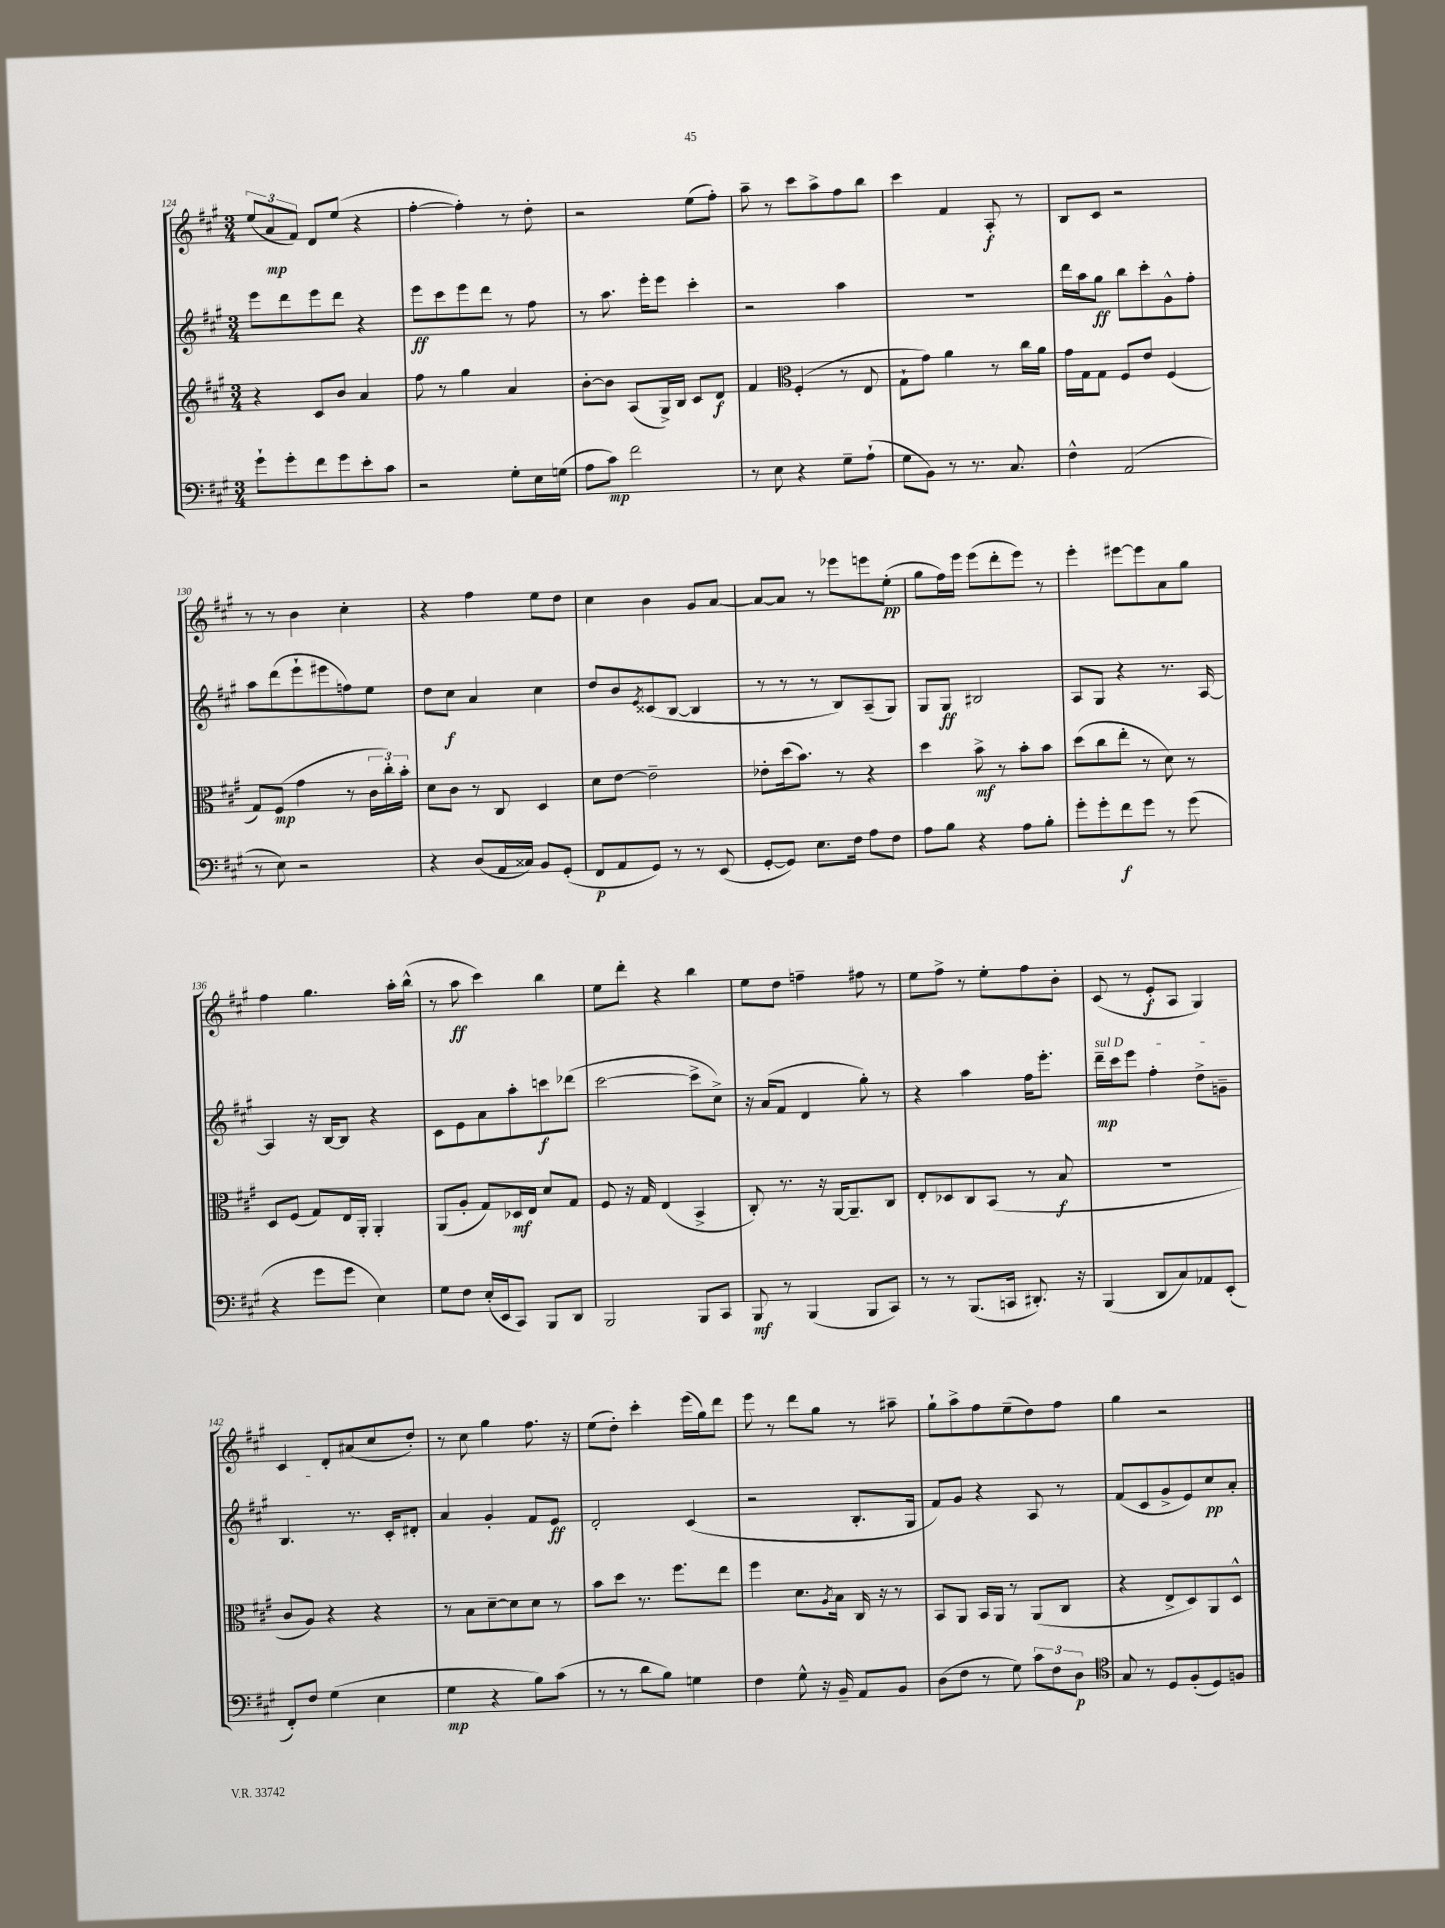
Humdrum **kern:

**kern	**dynam	**kern	**dynam	**kern	**dynam	**kern	**dynam
*part4	*part4	*part3	*part3	*part2	*part2	*part1	*part1
*staff4	*staff4	*staff3	*staff3	*staff2	*staff2	*staff1	*staff1
*clefF4	*	*clefG2	*	*clefG2	*	*clefG2	*
*k[f#c#g#]	*	*k[f#c#g#]	*	*k[f#c#g#]	*	*k[f#c#g#]	*
*M3/4	*	*M3/4	*	*M3/4	*	*M3/4	*
=124	=124	=124	=124	=124	=124	=124	=124
8g#`\L	.	4r	.	8eee\L	.	(12ee/L	.
.	.	.	.	.	.	12a/	mp
8g#'\	.	.	.	8ddd\	.	.	.
.	.	.	.	.	.	12f#/J)	.
8f#\	.	8c#/L	.	8eee\	.	8d/L	.
8g#\	.	8b/J	.	8ddd\J	.	(8ee/J	.
8e'\	.	4a/	.	4r	.	4r	.
8c#\J	.	.	.	.	.	.	.
=125	=125	=125	=125	=125	=125	=125	=125
2r	.	8ff#\	.	8eee\L	ff	[4ff#'\	.
.	.	8r	.	8ccc#\	.	.	.
.	.	4gg#\	.	8eee\	.	4ff#'\])	.
.	.	.	.	8ddd\J	.	.	.
8G#'\L	.	4a/	.	8r	.	8r	.
16E\L	.	.	.	8ff#\	.	8dd'\	.
(16Gn\JJ	.	.	.	.	.	.	.
=126	=126	=126	=126	=126	=126	=126	=126
8A\L	.	[8b'\L	.	8r	.	2r	.
8c#\J)	mp	8b\J]	.	8.aa\	.	.	.
2f#\	.	(8A/L	.	.	.	.	.
.	.	.	.	16eee'\KL	.	.	.
.	.	16G#^/L)	.	8eee\J	.	.	.
.	.	16B/JJ	.	.	.	.	.
.	.	8c#/L	.	4ccc#'\	.	(8ee\L	.
.	.	8d/J	f	.	.	8ff#'\J)	.
=127	=127	=127	=127	=127	=127	=127	=127
8r	.	4f#/	.	2r	.	8aa~\	.
8E\	.	.	.	.	.	8r	.
*	*	*clefC3	*	*	*	*	*
4r	.	(4F#'/	.	.	.	8ccc#\L	.
.	.	.	.	.	.	8aa^\	.
8G#~\L	.	8r	.	4aa\	.	8ff#\	.
(8A`\J	.	8E/	.	.	.	8bb\J	.
=128	=128	=128	=128	=128	=128	=128	=128
8G#\L	.	8G#`\L	.	2.r	.	4ccc#\	.
8BB\J)	.	8g#\J)	.	.	.	.	.
8r	.	4a\	.	.	.	4f#/	.
8.r	.	.	.	.	.	.	.
.	.	8r	.	.	.	8A'/	f
8.C#/	.	.	.	.	.	.	.
.	.	16cc#\LL	.	.	.	8r	.
.	.	16a\JJ	.	.	.	.	.
=129	=129	=129	=129	=129	=129	=129	=129
4F#^^\	.	16g#\LL	.	16ddd\LL	.	8B/L	.
.	.	16G#\J	.	16aa\J	.	.	.
.	.	8G#\J	.	8gg#\J	ff	8c#/J	.
(2AA/	.	8F#/L	.	8bb\L	.	2r	.
.	.	8e/J	.	8ccc#'\	.	.	.
.	.	(4F#/	.	8g#^^\	.	.	.
.	.	.	.	8ff#'\J	.	.	.
!!LO:LB:g=z
=130	=130	=130	=130	=130	=130	=130	=130
8r	.	8G#/L)	.	8aa\L	.	8r	.
8E\)	.	(8F#/J	mp	(8ddd\	.	8r	.
2r	.	4g#\	.	8eee`\	.	4b\	.
.	.	.	.	8eee#X\	.	.	.
.	.	8r	.	8ffn\)	.	4cc#'\	.
.	.	24c#\LL	.	8ee\J	.	.	.
.	.	24cc#'\)	.	.	.	.	.
.	.	24b'\JJ	.	.	.	.	.
=131	=131	=131	=131	=131	=131	=131	=131
4r	.	8d\L	.	8dd\L	.	4r	.
.	.	8c#\J	.	8cc#\J	f	.	.
(8D/L	.	8r	.	4a/	.	4ff#\	.
16AA/L	.	8C#/	.	.	.	.	.
16C##X/JJ)	.	.	.	.	.	.	.
8BB/L	.	4D/	.	4cc#\	.	8ee\L	.
(8GG#'/J	.	.	.	.	.	8dd\J	.
=132	=132	=132	=132	=132	=132	=132	=132
8FF#/L	p	8d\L	.	8dd/L	.	4cc#\	.
8AA/	.	[8e\J	.	8b/	.	.	.
.	.	.	.	8qe/	.	.	.
8GG#/J)	.	2e~\]	.	(8c##X/	.	4b\	.
8r	.	.	.	[8B/J	.	.	.
8r	.	.	.	4B/]	.	8g#/L	.
(8EE/	.	.	.	.	.	[8a/J	.
=133	=133	=133	=133	=133	=133	=133	=133
[8GG#'/L	.	8e-X'\L	.	8r	.	8a/L_	.
8GG#/J])	.	(16dd\k	.	8r	.	8a/J]	.
.	.	8.b\J)	.	.	.	.	.
8.E\L	.	.	.	8r	.	8r	.
.	.	8r	.	8B/L)	.	8eee-X\L	.
16F#\Jk	.	.	.	.	.	.	.
8A\L	.	4r	.	(8A~/	.	8eeen\	.
8F#\J	.	.	.	8G#/J)	.	(8ee'\J	pp
=134	=134	=134	=134	=134	=134	=134	=134
8A\L	.	4dd\	.	8G#/L	.	8gg#\L	.
8B\J	.	.	.	8G#/J	ff	16ff#\L)	.
.	.	.	.	.	.	16eee\JJ	.
4r	.	8b^\	mf	2B#X/	.	(8eee\L	.
.	.	8r	.	.	.	8ddd'\	.
8A\L	.	8b'\L	.	.	.	8eee\J)	.
8B'\J	.	8b\J	.	.	.	8r	.
=135	=135	=135	=135	=135	=135	=135	=135
8g#'\L	.	(8dd\L	.	8A/L	.	4eee'\	.
8g#'\	.	8cc#\	.	8G#/J	.	.	.
8f#\	f	8ee'\J	.	4r	.	[8eee#X\L	.
8g#\J	.	8r	.	.	.	8eee#\]	.
8r	.	8d\)	.	8.r	.	8a\	.
(8g#\	.	8r	.	.	.	8gg#\J	.
.	.	.	.	[16A/	.	.	.
!!LO:LB:g=z
=136	=136	=136	=136	=136	=136	=136	=136
4r	.	8D/L	.	4A/]	.	4ff#\	.
.	.	(8F#/J	.	.	.	.	.
8g#\L	.	8G#/L)	.	16r	.	4.gg#\	.
.	.	.	.	[16B/KL	.	.	.
8g#\J	.	16E/L	.	8B/J]	.	.	.
.	.	16AA'/JJ	.	.	.	.	.
4E\)	.	4AA'/	.	4r	.	.	.
.	.	.	.	.	.	16aa'\LL	.
.	.	.	.	.	.	(16bb^^\JJ	.
=137	=137	=137	=137	=137	=137	=137	=137
8G#\L	.	(8AA/L	.	8c#\L	.	8r	.
8F#\J	.	8A'/J	.	8e\	.	8aa\	ff
(16E'/LL	.	8G#/L)	.	8a\	.	4ccc#\)	.
16EE/J	.	.	.	.	.	.	.
8CC#/J)	.	16D-X/L	mf	8aa'\	.	.	.
.	.	16E/JJ	.	.	.	.	.
8BBB/L	.	8d/L	.	8cccn\	f	4bb\	.
8DD/J	.	8G#/J	.	(8ddd-X\J	.	.	.
=138	=138	=138	=138	=138	=138	=138	=138
2BBB/	.	8F#/	.	[2ccc#\	.	8ee\L	.
.	.	16r	.	.	.	8ddd'\J	.
.	.	16G#/	.	.	.	.	.
.	.	(4E/	.	.	.	4r	.
8BBB/L	.	4BB^/	.	8ccc#^\L]	.	4bb\	.
8CC#/J	.	.	.	8cc#^\J)	.	.	.
=139	=139	=139	=139	=139	=139	=139	=139
8BBB/	mf	8C#'/)	.	16r	.	8ee\L	.
.	.	.	.	(16a/KL	.	.	.
8r	.	8.r	.	8f#/J	.	8dd\J	.
(4BBB/	.	.	.	4d/	.	4ffn~\	.
.	.	16r	.	.	.	.	.
.	.	[16AA/KL	.	.	.	.	.
.	.	8.AA~/]	.	.	.	.	.
8BBB/L	.	.	.	8gg#'\)	.	8ff#X\	.
8CC#/J)	.	8C#/J	.	8r	.	8r	.
=140	=140	=140	=140	=140	=140	=140	=140
8r	.	8E'/L	.	4r	.	8ee\L	.
8r	.	8D-X/	.	.	.	8ff#^\J	.
(8.BBB/L	.	8C#/	.	4aa\	.	8r	.
.	.	(8BB/J	.	.	.	8ee'\L	.
16CCn/Jk	.	.	.	.	.	.	.
8.DD#X'/)	.	8r	.	16ff#\KL	.	8ff#\	.
.	.	.	.	8.eee'\J	.	.	.
.	.	8B/	f	.	.	8b'\J	.
16r	.	.	.	.	.	.	.
=141	=141	=141	=141	=141	=141	=141	=141
!	!	!	!	!LO:TX:a:i:t=sul D	!	!	!
(4BBB/	.	2.r	.	16ddd~\LL	mp	(8c#/	.
.	.	.	.	16ccc#\J	.	.	.
.	.	.	.	8eee\J	.	8r	.
8DD/L	.	.	.	4ff#'\	.	8e'/L	f
8C#/)	.	.	.	.	.	8A/J	.
8AA-X/	.	.	.	8dd^\L	.	4G#/)	.
(8EE'/J	.	.	.	8gn~\J	.	.	.
!!LO:LB:g=z
=142	=142	=142	=142	=142	=142	=142	=142
8FF#'/L)	.	8c#/L	.	4.B/	.	4c#/	.
8F#/J	.	8A/J)	.	.	.	.	.
(4G#\	.	4r	.	.	.	8d'/L	.
.	.	.	.	8.r	.	(8a#X/	.
4E\	.	4r	.	.	.	8cc#/	.
.	.	.	.	16c#'/KL	.	.	.
.	.	.	.	8d#X'/J	.	8dd'/J)	.
=143	=143	=143	=143	=143	=143	=143	=143
4G#\	mp	8r	.	4a/	.	8r	.
.	.	8B\L	.	.	.	8cc#\	.
4r	.	[8d~\	.	4g#'/	.	4gg#\	.
.	.	8d\]	.	.	.	.	.
8B\L)	.	8d\J	.	8f#/L	.	8.ff#\	.
(8c#\J	.	8r	.	8e/J	ff	.	.
.	.	.	.	.	.	16r	.
=144	=144	=144	=144	=144	=144	=144	=144
8r	.	8b\L	.	2d'/	.	(8ee\L	.
8r	.	8dd\J	.	.	.	8dd'\J)	.
8d\L	.	8.r	.	.	.	4ccc#'\	.
8B\J)	.	.	.	.	.	.	.
.	.	8.ff#\L	.	.	.	.	.
4Gn\	.	.	.	(4c#/	.	(16eee\LL	.
.	.	.	.	.	.	16gg#\J)	.
.	.	8ee\J	.	.	.	8ddd\J	.
=145	=145	=145	=145	=145	=145	=145	=145
4F#\	.	4ff#\	.	2r	.	8eee\	.
.	.	.	.	.	.	8r	.
8G#^^\	.	8.d\L	.	.	.	8ddd\L	.
16r	.	.	.	.	.	8gg#\J	.
.	.	8qA/	.	.	.	.	.
16BB~/	.	16B\Jk	.	.	.	.	.
8AA/L	.	16C#/	.	8.B'/L	.	8r	.
.	.	16r	.	.	.	.	.
8BB/J	.	8r	.	.	.	8aa#X~\	.
.	.	.	.	16G#/Jk	.	.	.
=146	=146	=146	=146	=146	=146	=146	=146
(8D\L	.	8BB/L	.	8f#/L)	.	8gg#`\L	.
8F#\J	.	8AA/J	.	8g#/J	.	8aa^\	.
8r	.	16BB/LL	.	4r	.	8ff#\	.
.	.	16AA/JJ	.	.	.	.	.
8G#\)	.	8r	.	.	.	(8ee~\	.
12c#\L	.	(8AA/L	.	8A/	.	8dd\)	.
12F#\	.	.	.	.	.	.	.
.	.	8C#/J	.	8r	.	8ff#\J	.
12D\J	p	.	.	.	.	.	.
=147	=147	=147	=147	=147	=147	=147	=147
*clefC4	*	*	*	*	*	*	*
8G#/	.	4r	.	(8f#/L	.	4gg#\	.
8r	.	.	.	8c#/	.	.	.
8D/L	.	8E^/L	.	8g#^/	.	2r	.
(8F#'/	.	8D/)	.	8e/)	.	.	.
8D/)	.	8AA/	.	8cc#/	pp	.	.
8Fn/J	.	8D^^/J	.	8a'/J	.	.	.
==	==	==	==	==	==	==	==
*-	*-	*-	*-	*-	*-	*-	*-
